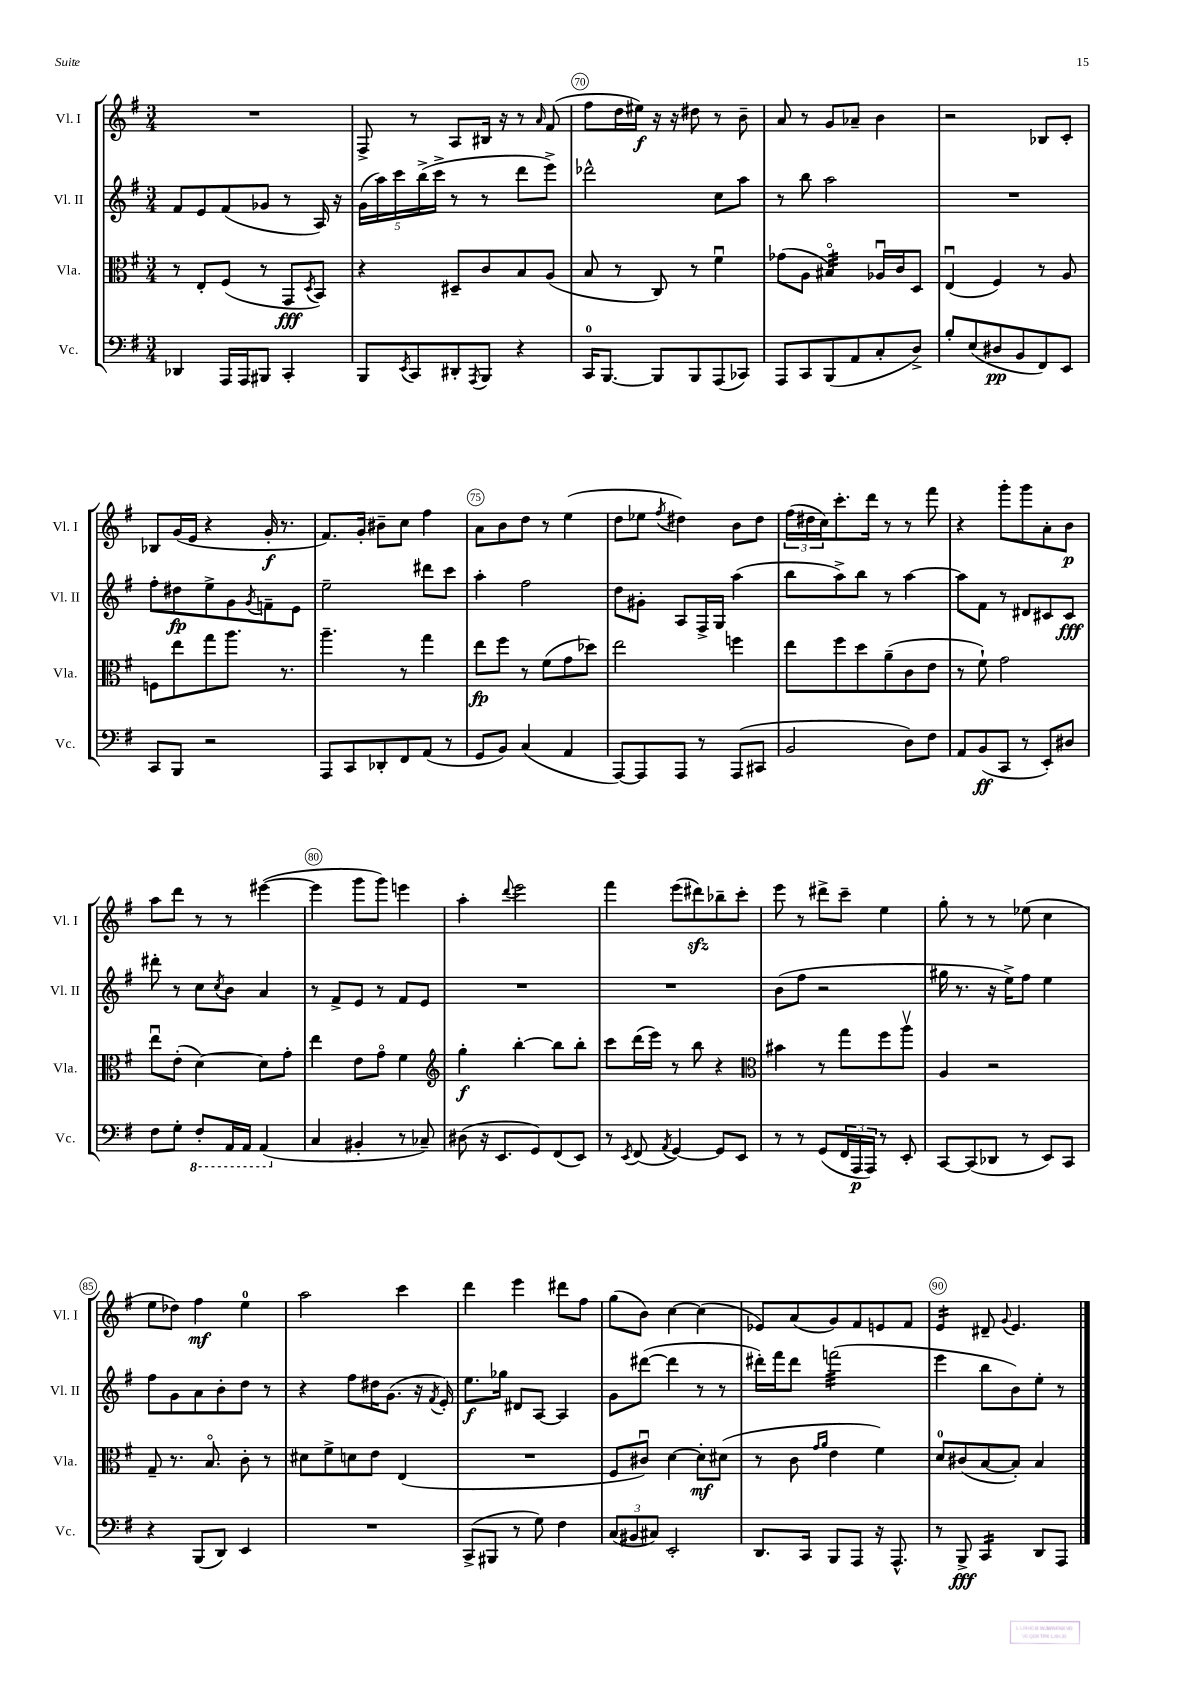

**kern	**kern	**kern	**kern
*staff4	*staff3	*staff2	*staff1
*clefF4	*clefC3	*clefG2	*clefG2
*k[f#]	*k[f#]	*k[f#]	*k[f#]
*M3/4	*M3/4	*M3/4	*M3/4
4DD-	8r	8f#	2.r
.	8E'	8e	.
16AAA	(8F#	(8f#	.
16AAA	.	.	.
8BBB#	8r	8g-	.
4CC'	8GG	8r	.
.	8qD	.	.
.	8BB)	16A)	.
.	.	16r	.
=	=	=	=
8BBB	4r	(20g	8F#^
.	.	20aa)	.
.	.	20ccc	.
8qEE	.	.	.
8CC	.	.	8r
.	.	(20bb^	.
.	.	20ccc^	.
8DD#'	8D#~	8r	8A
8qAAA	.	.	.
8BBB	8c	8r	16B#
.	.	.	16r
4r	8B	8ddd	8r
.	.	.	16qqa
.	(8A	8eee^)	(8f#
=	=	=	=
16CC	8B	2ddd-^^	8ff#
[8.BBB	.	.	.
.	8r	.	16dd
.	.	.	16ee#)
8BBB]	8C)	.	16r
.	.	.	16r
8BBB	8r	.	8dd#
(8AAA	4f#u	8cc	8r
8CC-)	.	8aa	8b~
=	=	=	=
8AAA	(8g-	8r	8a
8CC	8A	8bb	8r
(8BBB	4B#o)	2aa	8g
8AA	.	.	8a-~
8C'	16A-u	.	4b
.	16c	.	.
8D^)	8D	.	.
=	=	=	=
8B'	(4Eu	2.r	2r
(8E	.	.	.
8D#	4F#)	.	.
8BB	.	.	.
8FF#)	8r	.	8B-
8EE	8A	.	8c'
=	=	=	=
8CC	8F	8ff#'	8B-
8BBB	8ee	8dd#	(16g
.	.	.	16e
2r	8gg	8ee^	4r
.	8.aa	8g	.
.	.	8qg	.
.	.	8f~	16g'
.	8.r	.	8.r
.	.	8e	.
=	=	=	=
8AAA	4.aa~	2ee~	8.f#)
8CC	.	.	.
.	.	.	16g'
8DD-'	.	.	8b#~
8FF#	8r	.	8cc
(8AA	4gg	8ddd#	4ff#
8r	.	8ccc	.
=	=	=	=
8GG	8ee	4aa'	8a
8BB)	8ff#	.	8b
(4C	8r	2ff#	8dd
.	(8f#	.	8r
4AA	8g	.	(4ee
.	8dd-)	.	.
=	=	=	=
[8AAA)	2ee	8dd	8dd
8AAA]	.	8g#'	8ee-
.	.	.	8qff#
8AAA	.	8A	4dd#)
8r	.	16F#^	.
.	.	16G	.
(8AAA	4ff	(4aa	8b
8CC#	.	.	8dd#
=	=	=	=
2BB	8ee	8bb	(24ff#
.	.	.	24dd#
.	.	.	24cc)
.	8ff#	8aa^)	8.ccc'
.	8dd	8bb	.
.	.	.	16ddd
.	(8a~	8r	8r
8D)	8c	[4aa	8r
8F#	8e	.	8fff#
=	=	=	=
8AA	8r	8aa]	4r
(8BB	8f#`)	8f#	.
8CC	2g	8r	8ggg'
8r	.	8d#	8ggg
8EE')	.	8c#	8a'
8D#	.	8c#	8b
=	=	=	=
8F#	8eeu	8ddd#'	8aa
8G'	(8e'	8r	8ddd
8FF#'	[4d)	8cc	8r
.	.	8qcc	.
16AAA	.	8b	8r
16AAA	.	.	.
(4AAA	8d]	4a	([4eee#
.	8g'	.	.
=	=	=	=
4C	4ee	8r	4eee#]
.	.	8f#^	.
4BB#'	8e	8e	8ggg
.	8go	8r	8ggg)
8r	4f#	8f#	4eee
8C-~)	.	8e	.
=	=	=	=
*	*clefG2	*	*
(8D#	4gg'	2.r	4aa'
16r	.	.	.
8.EE	.	.	.
.	.	.	8qqddd
.	[4bb'	.	2eee
8GG)	.	.	.
(8FF#	8bb]	.	.
8EE)	8bb'	.	.
=	=	=	=
8r	8ccc	2.r	4fff#
8qEE	.	.	.
(8FF#	(16ddd	.	.
.	16eee)	.	.
8qAA	.	.	.
[4GG)	8r	.	(8eee
.	8bb	.	8ddd#)
8GG]	4r	.	8bb-~
8EE	.	.	8ccc'
=	=	=	=
*	*clefC3	*	*
8r	4b#	(8b	8eee
8r	.	8ff#	8r
(8GG	8r	2r	8ddd#^
24FF#	8gg	.	8ccc~
24AAA	.	.	.
24AAA)	.	.	.
8r	8ff#	.	4ee
8EE'	8aav	.	.
=	=	=	=
[8CC	4A	16gg#	8gg'
.	.	8.r	.
(8CC]	.	.	8r
8DD-	2r	16r	8r
.	.	16ee^)	.
8r	.	8ff#	(8ee-
8EE)	.	4ee	4cc
8CC	.	.	.
=	=	=	=
4r	8G~	8ff#	8ee
.	8.r	8g	8dd-)
(8BBB	.	8a	4ff#
.	8.Bo	.	.
8DD)	.	8b'	.
4EE	8c'	8dd	4ee
.	8r	8r	.
=	=	=	=
2.r	8d#	4r	2aa
.	8f#^	.	.
.	8d	8ff#	.
.	8e	16dd#	.
.	.	(8.g	.
.	(4E	.	4ccc
.	.	16r	.
.	.	8qf#	.
.	.	16e')	.
=	=	=	=
(8CC^	2.r	8.ee	4ddd
8BBB#	.	.	.
.	.	16gg-	.
8r	.	8d#	4eee
8G)	.	[8A	.
4F#	.	4A]	8ddd#
.	.	.	8ff#
=	=	=	=
(12C	8F#	8g	(8gg
12BB#	.	.	.
.	8c#u)	([8ddd#	8b)
12C#)	.	.	.
2EE'	[4d	4ddd#]	[4cc
.	8d']	8r	(4cc]
.	(8d#	8r	.
=	=	=	=
8.DD	8r	16ddd#')	8e-)
.	.	16fff#	.
.	8c	8ddd#	(8a
16CC	.	.	.
.	16qqg	.	.
.	16qqa	.	.
8BBB	4e	(2fff	8g)
8AAA	.	.	8f#
16r	4f#)	.	8e
8.AAA^^	.	.	.
.	.	.	8f#
=	=	=	=
8r	8d	4eee	4e
8BBB^	(8c#	.	.
4CC	[8B	8bb	8d#~
.	.	.	8qqg
.	8B'])	8b)	4.e
8DD	4B	8ee'	.
8AAA	.	8r	.
==	==	==	==
*-	*-	*-	*-
